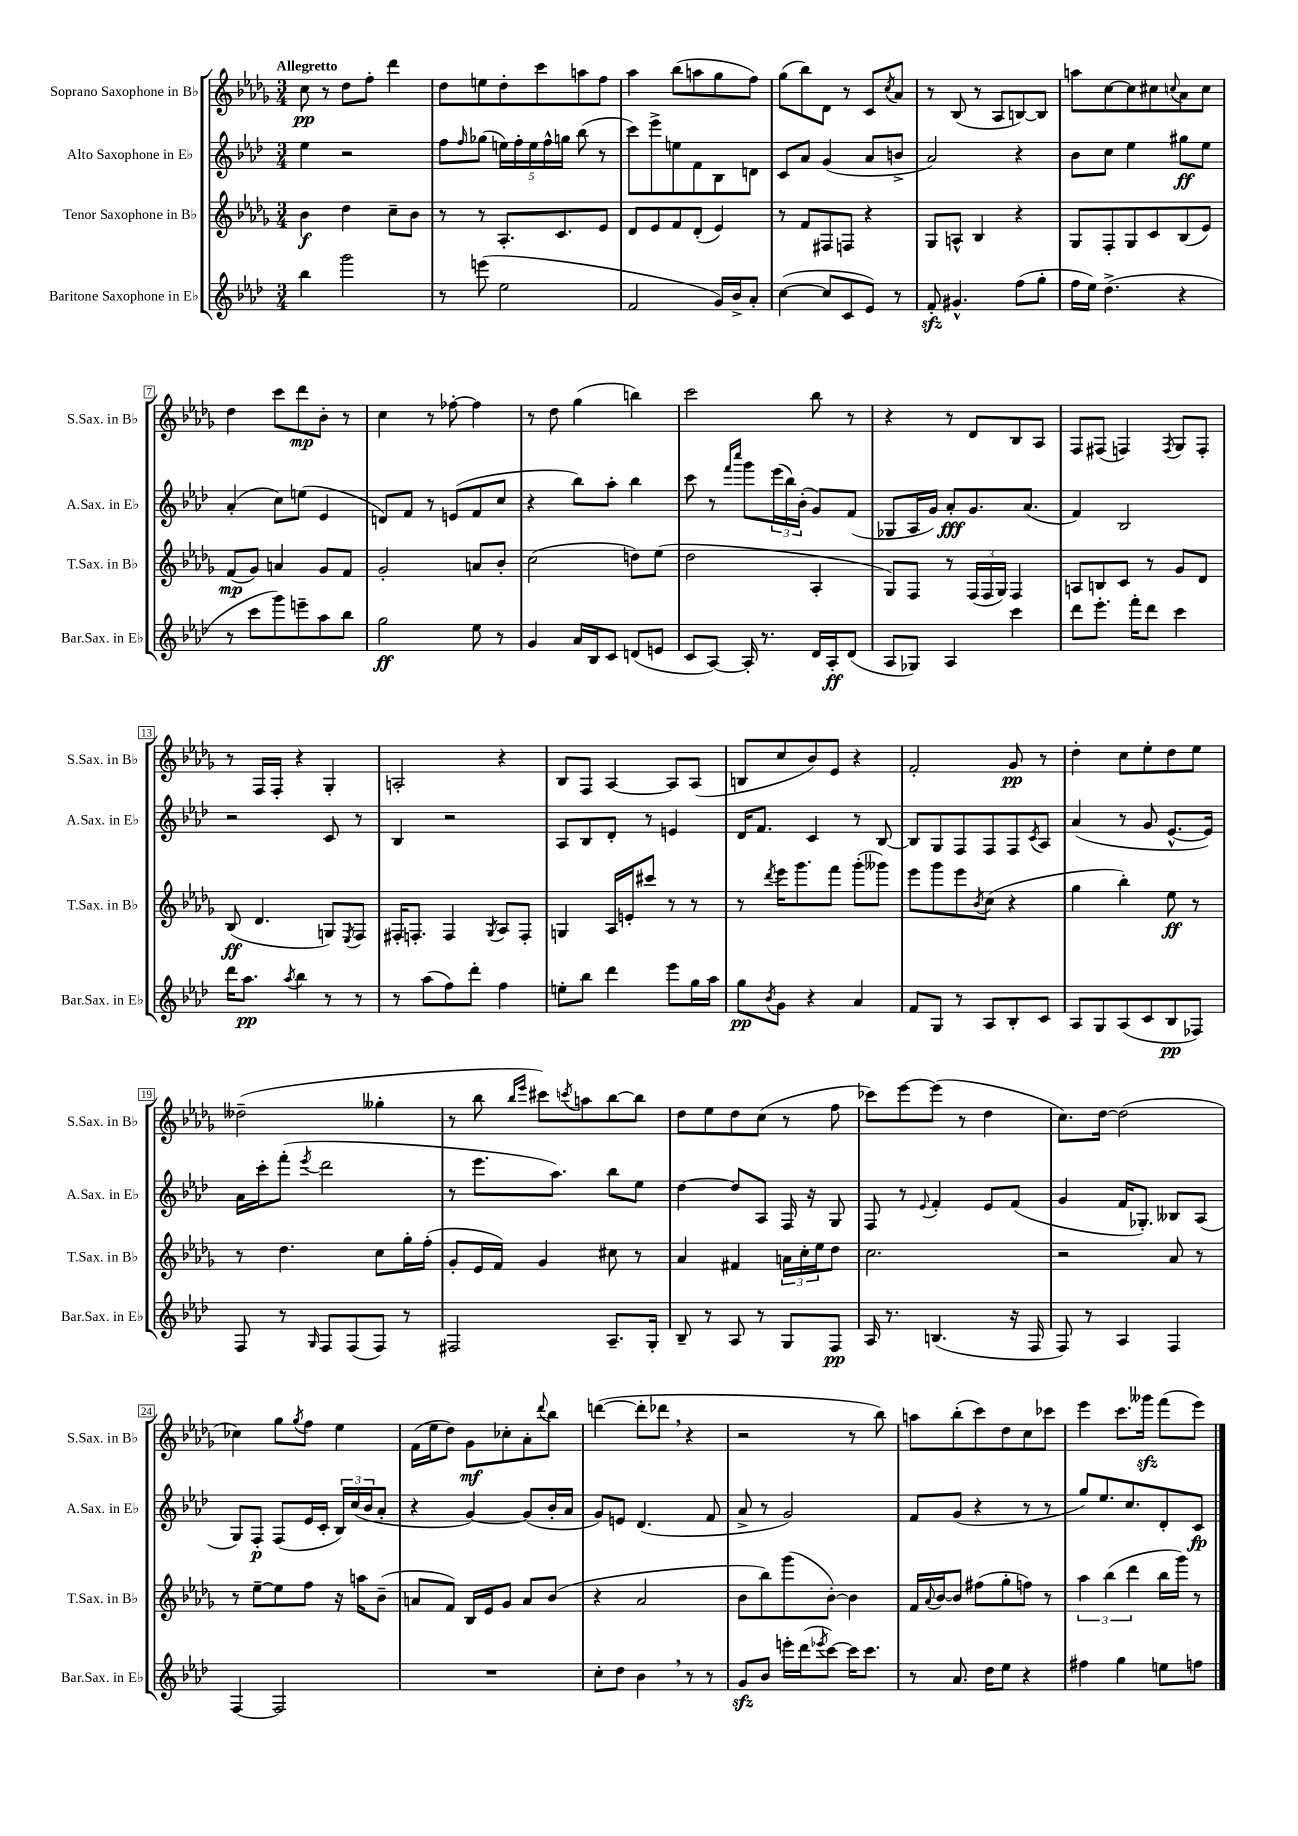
<<
\new StaffGroup <<
\new Staff = "s0" \with { instrumentName = "Soprano Saxophone in Bb" shortInstrumentName = "S.Sax. in Bb" } {
    \clef treble \key des \major \numericTimeSignature \time 3/4 \tempo "Allegretto"
    c''8\pp r8 des''8 f''8-. des'''4 |
    des''8 e''8 des''8-. c'''8 a''8 f''8 |
    aes''4 bes''8( a''8 ges''8 f''8) |
    ges''8( bes''8) des'8 r8 c'8 \acciaccatura { c''8 } aes'8 |
    r8 bes8( r8 aes8 b8~) b8 |
    a''8 c''8~ c''8 cis''8 \appoggiatura { c''8 } aes'8 c''8 |
    des''4 c'''8 des'''8\mp bes'8-. r8 |
    c''4 r8 fes''8~-. fes''4 |
    r8 des''8 ges''4( b''4) |
    c'''2 bes''8 r8 |
    r4 r8 des'8 bes8 aes8 |
    f8 fis8( f4) \acciaccatura { f8 } ges8 f8-. |
    r8 f16 f16-. r4 ges4-. |
    a2-. r4 |
    bes8 f8 aes4~ aes8 aes8( |
    b8 c''8 bes'8) ees'8 r4 |
    f'2-. ges'8\pp r8 |
    des''4-. c''8 ees''8-. des''8 ees''8 |
    deses''2--( geses''4-. |
    r8 bes''8 \grace { bes''16 ees'''16 } cis'''8) \acciaccatura { c'''8 } a''8 bes''8~ bes''8 |
    des''8 ees''8 des''8 c''8( r8 f''8 |
    ces'''8) ees'''8~ ees'''8( r8 des''4 |
    c''8.) des''16~ des''2( |
    ces''4) ges''8 \acciaccatura { ges''8 } f''8 ees''4 |
    f'16( ees''16 des''8) ges'8\mf ces''8-. aes'8-. \appoggiatura { des'''8 } bes''8 |
    d'''4~( d'''8-. des'''8 \breathe r4 |
    r2 r8 bes''8) |
    a''8 bes''8-.( c'''8) des''8 c''8 ces'''8 |
    ees'''4 c'''8. geses'''16\sfz f'''8( ees'''8) \bar "|." |
}
\new Staff = "s1" \with { instrumentName = "Alto Saxophone in Eb" shortInstrumentName = "A.Sax. in Eb" } {
    \clef treble \key aes \major \numericTimeSignature \time 3/4
    ees''4 r2 |
    f''8 \grace { f''16 } ges''8( \tuplet 5/4 { e''16) f''16-. e''16 f''16-^ g''16 } bes''8( r8 |
    c'''8) ees'''8-> e''8 f'8 bes8 d'8 |
    c'8 aes'8 g'4( aes'8 b'8-> |
    aes'2) r4 |
    bes'8 c''8 ees''4 gis''8\ff ees''8 |
    aes'4-.( c''8) e''8( ees'4 |
    d'8) f'8 r8 e'8( f'8 c''8 |
    r4 bes''8) aes''8-. bes''4 |
    c'''8 r8 \grace { f'''16 c''''16 } g'''8 \tuplet 3/2 { ees'''16( bes''16) bes'16-.( } g'8) f'8( |
    ges8 aes16 g'16) aes'8-.\fff g'8. aes'8.( |
    f'4) bes2 |
    r2 c'8 r8 |
    bes4 r2 |
    aes8 bes8 des'8-. r8 e'4 |
    des'16 f'8. c'4 r8 bes8~ |
    bes8 g8 f8 f8 f8 \acciaccatura { c'8 } aes8 |
    aes'4( r8 g'8 ees'8.~-^ ees'16) |
    aes'16 c'''16-. f'''8-.( \acciaccatura { ees'''8 } des'''2 |
    r8 ees'''8. aes''8.) bes''8 ees''8 |
    des''4~ des''8 aes8 f16 r16 g8 |
    f8 r8 \appoggiatura { ees'8 } f'4-. ees'8 f'8( |
    g'4 f'16 ges8.-.) beses8 aes8( |
    g8) f8-.\p f8( ees'16 c'16-. \tuplet 3/2 { bes16) c''16( bes'16 } aes'8-. |
    r4 g'4~) g'8( bes'16-. aes'16 |
    g'8) e'8 des'4.( f'8 |
    aes'8-> r8 g'2) |
    f'8 g'8( r4 r8 r8 |
    g''8) ees''8. c''8. des'8-. c'8\fp \bar "|." |
}
\new Staff = "s2" \with { instrumentName = "Tenor Saxophone in Bb" shortInstrumentName = "T.Sax. in Bb" } {
    \clef treble \key des \major \numericTimeSignature \time 3/4
    bes'4\f des''4 c''8-- bes'8 |
    r8 r8 aes8.-. c'8. ees'8 |
    des'8 ees'8 f'8 des'8-.( ees'4) |
    r8 f'8 fis8 f8 r4 |
    ges8 a8-^ bes4 r4 |
    ges8 f8-. ges8 c'8 bes8( ees'8) |
    f'8\mp( ges'8) a'4 ges'8 f'8 |
    ges'2-. a'8 bes'8-. |
    c''2( d''8) ees''8( |
    des''2 aes4-. |
    ges8) f8 r8 \tuplet 3/2 { f16( f16 ges16) } f4 |
    a8 b8 c'8 r8 ges'8 des'8 |
    bes8\ff( des'4. g8) \acciaccatura { ees8 } f8 |
    fis16-. f8.-. f4 \acciaccatura { ges8 } aes8 f8-. |
    g4 aes16 e'16-. cis'''8 r8 r8 |
    r8 \acciaccatura { des'''8 } ees'''16 ges'''8. f'''8 ges'''8-.( geses'''8) |
    ees'''8 ges'''8 ees'''8 \acciaccatura { bes'8 } c''8( r4 |
    ges''4 bes''4-.) ees''8\ff r8 |
    r8 des''4. c''8 ges''16-. f''16-.( |
    ges'8-. ees'16 f'16) ges'4 cis''8 r8 |
    aes'4 fis'4 \tuplet 3/2 { a'16 c''16-. ees''16 } des''8 |
    c''2. |
    r2 aes'8 r8 |
    r8 ees''8~-- ees''8 f''8 r16 a''16 bes'8--( |
    a'8 f'8) bes16 ees'16 ges'8 a'8 bes'8( |
    r4 aes'2 |
    bes'8 bes''8) ges'''8( bes'8~-.) bes'4 |
    f'16 \appoggiatura { aes'8 } bes'16~ bes'8 fis''8( ges''8-. f''8) r8 |
    \tuplet 3/2 { aes''4 bes''4( des'''4 } bes''16 ges'''16) r8 \bar "|." |
}
\new Staff = "s3" \with { instrumentName = "Baritone Saxophone in Eb" shortInstrumentName = "Bar.Sax. in Eb" } {
    \clef treble \key aes \major \numericTimeSignature \time 3/4
    bes''4 g'''2 |
    r8 e'''8( ees''2 |
    f'2 g'16) bes'16-> aes'8-. |
    c''4~( c''8 c'8 ees'8) r8 |
    f'8-.\sfz gis'4.-^ f''8( g''8-. |
    f''16 ees''16) des''4.->( r4 |
    r8 c'''8 g'''8) e'''8-- aes''8 bes''8 |
    g''2\ff ees''8 r8 |
    g'4 aes'16 bes16 c'8 d'8( e'8 |
    c'8 aes8~) aes16-. r8. des'16 aes16-.\ff des'8( |
    aes8 ges8) aes4 c'''4 |
    des'''8 ees'''8.-. f'''16-. des'''8 c'''4 |
    des'''16 aes''8.\pp \acciaccatura { aes''8 } bes''4 r8 r8 |
    r8 aes''8( f''8) des'''8-. f''4 |
    e''8-. bes''8 des'''4 ees'''8 g''16 aes''16 |
    g''8\pp \acciaccatura { bes'8 } g'8 r4 aes'4 |
    f'8 g8 r8 aes8 bes8-. c'8 |
    aes8 g8 aes8( c'8 bes8\pp fes8) |
    f8 r8 \grace { g16 } f8 f8( f8) r8 |
    fis2 aes8.-- g16-. |
    bes8-- r8 aes8 r8 g8 f8\pp |
    aes16 r8. b4.( r16 f16 |
    f8) r8 aes4 f4 |
    f4~ f2 |
    R2. |
    c''8-. des''8 bes'4 \breathe r8 r8 |
    g'8\sfz bes'8 e'''16-. des'''16( \acciaccatura { ees'''8 } c'''8~) c'''16 c'''8. |
    r8 aes'8. des''16 ees''8 r4 |
    fis''4 g''4 e''8 f''8 \bar "|." |
}
>>
>>
\layout { \context { \Score \override BarNumber.stencil = #(make-stencil-boxer 0.1 0.3 ly:text-interface::print) } }
